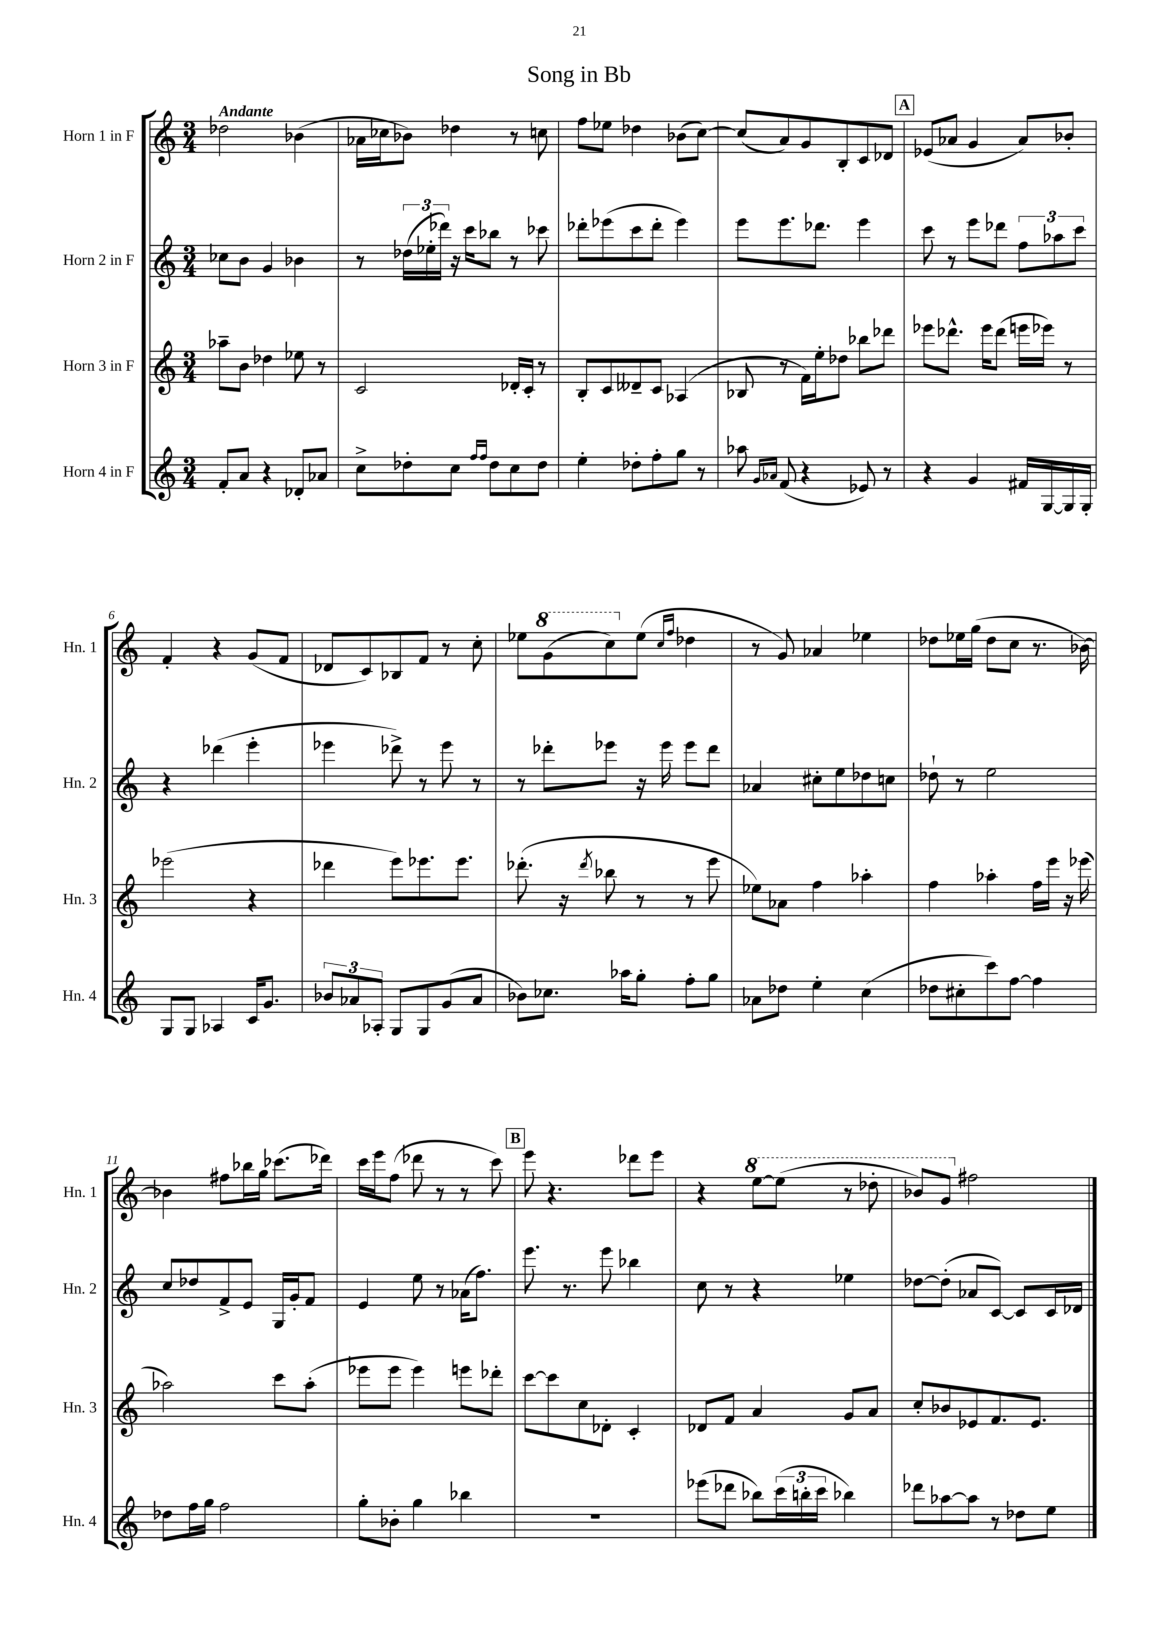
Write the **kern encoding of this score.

**kern	**kern	**kern	**kern
*part4	*part3	*part2	*part1
*staff4	*staff3	*staff2	*staff1
*I"Horn 4 in F	*I"Horn 3 in F	*I"Horn 2 in F	*I"Horn 1 in F
*I'Hn. 4	*I'Hn. 3	*I'Hn. 2	*I'Hn. 1
*clefG2	*clefG2	*clefG2	*clefG2
*k[]	*k[]	*k[]	*k[]
*M3/4	*M3/4	*M3/4	*M3/4
=1	=1	=1	=1
!	!	!	!LO:TX:a:B:t=Andante
8f'/L	8aa-X~\L	8cc-X\L	2dd-X\
8a/J	8b\J	8b\J	.
4r	4dd-X\	4g/	.
8d-X'/L	8ee-X\	4b-X\	(4b-X\
8a-X/J	8r	.	.
=2	=2	=2	=2
8cc^\L	2c/	8r	16a-X\LL
.	.	.	16cc-X\J
8dd-X'\	.	(24dd-X\LL	8b-X\J)
.	.	24ee-X'\	.
.	.	24ddd-X\JJ)	.
8cc\J	.	16r	4dd-X\
.	.	16ccc\KL	.
16qqff/LL	.	.	.
16qqff/JJ	.	.	.
8dd-\L	.	8bb-X\J	.
8cc\	16d-X'/LL	8r	8r
.	16c'/JJ	.	.
8dd-\J	8r	8ccc-X\	8ccn\
=3	=3	=3	=3
4ee'\	8B'/L	8ddd-X'\L	8ff\L
.	8c/	(8eee-X\	8ee-X\J
8dd-X'\L	8d--X~/	8ccc\	4dd-X\
8ff'\	8c/J	8ddd-'\J	.
8gg\J	(4A-X/	4eee-\)	(8b-X\L
8r	.	.	[8cc\J)
=4	=4	=4	=4
8aa-X\	8B-X/	8eee\L	(8cc/L]
16qqg/LL	.	.	.
16qqa-X/JJ	.	.	.
(8f/	8r	8.eee\	8a/)
4r	16f\LL)	.	8g/
.	16ee'\J	8.ddd-X\J	.
.	8dd-X\J	.	8B'/
8e-X/)	8bb-X\L	4eee\	8c/
8r	8ddd-X\J	.	8d-X/J
!!LO:REH:place=s1:t=A
=5	=5	=5	=5
4r	8eee-X\L	8ccc\	(8e-X/L
.	8.ddd-X^^\J	8r	8a-X/J
4g/	.	8eee\L	4g/
.	16eee-\KL	.	.
.	(8ddd-\J	8ddd-X\J	.
16f#X/LL	16eeen\LL	12ff\L	8a-/L)
[16G/	16eee-X\JJ)	.	.
.	.	12aa-X\	.
16G/]	8r	.	8b-X'/J
.	.	12ccc\J	.
16G'/JJ	.	.	.
!!LO:LB:g=z
=6	=6	=6	=6
8G/L	(2eee-X\	4r	4f'/
8G/J	.	.	.
4A-X/	.	(4ddd-X\	4r
16c/KL	4r	4eee'\	(8g/L
8.g/J	.	.	.
.	.	.	8f/J
=7	=7	=7	=7
12b-X/L	4ddd-X\	4eee-X\	8d-X/L
12a-X/	.	.	.
.	.	.	8c/)
12A-X'/J	.	.	.
8G/L	8eee\L)	8ddd-X^\)	8B-X/
8G/	8.eee-X\	8r	8f/J
(8g/	.	8eee-\	8r
.	8.eee-\J	.	.
8a-/J	.	8r	8cc'\
=8	=8	=8	=8
8b-X\L)	(8.ddd-X'\	8r	8ee-X\L
*	*	*	*8va
8.cc-X\J	.	8ddd-X'\L	(8gg\
.	16r	.	.
.	8qddd-/	.	.
.	8bb-X\	8eee-X\J	8ccc\)
16aa-X\KL	.	.	.
*	*	*	*X8va
8gg'\J	8r	16r	(8ee-\J
.	.	16eee-\	.
.	.	.	16qqcc/LL
.	.	.	16qqff/JJ
8ff'\L	8r	8eee-\L	4dd-X\
8gg\J	8eee\	8ddd-\J	.
=9	=9	=9	=9
8a-X\L	8ee-X\L)	4a-X/	8r
8dd-X\J	8a-X\J	.	8g/)
4ee'\	4ff\	8cc#X'\L	4a-X/
.	.	8ee\	.
(4cc\	4aa-X'\	8dd-X\	4ee-X\
.	.	8ccn\J	.
=10	=10	=10	=10
8dd-X\L	4ff\	8dd-X`\	8dd-X\L
8cc#X'\	.	8r	16ee-X\L
.	.	.	(16gg\JJ
8ccc\)	4aa-X'\	2ee\	8dd-\L
[8ff\J	.	.	8cc\J
4ff\]	16ff\LL	.	8.r
.	16eee\JJ	.	.
.	16r	.	.
.	(16eee-X\	.	[16b-X\)
!!LO:LB:g=z
=11	=11	=11	=11
8dd-X\L	2aa-X\)	8cc/L	4b-X\]
16ff\L	.	8dd-X/	.
16gg\JJ	.	.	.
2ff\	.	8f^/	8ff#X\L
.	.	8e/J	16bb-X\L
.	.	.	16gg\JJ
.	8ccc\L	16G/LL	(8.ccc-X\L
.	.	16g'/J	.
.	(8aa-'\J	8f/J	.
.	.	.	16ddd-X\Jk)
=12	=12	=12	=12
8gg'\L	8eee-X\L	4e/	16ccc\LL
.	.	.	16eee\J
8b-X'\J	8eee-\J	.	(8ff\J
4gg\	4eee-\)	8ee\	8ddd-X\
.	.	8r	8r
4bb-X\	8eeen\L	(16a-X\KL	8r
.	.	8.ff\J)	.
.	8ddd-X'\J	.	8ccc\)
!!LO:REH:place=s1:t=B
=13	=13	=13	=13
2.r	[8ccc\L	8.eee\	8eee\
.	8ccc\]	.	4.r
.	.	8.r	.
.	8cc\	.	.
.	8d-X'\J	8eee\	.
.	4c'/	4bb-X\	8ddd-X\L
.	.	.	8eee\J
=14	=14	=14	=14
(8eee-X\L	8d-X/L	8cc\	4r
8ddd-X\J	8f/J	8r	.
*	*	*	*8va
8bb-X\L)	4a/	4r	[8eee\L
(24ccc\L	.	.	(8eee\J]
24bbn'\	.	.	.
24ccc\JJ	.	.	.
4bb-X\)	8g/L	4ee-X\	8r
.	8a/J	.	8ddd-X'\
=15	=15	=15	=15
8ddd-X\L	8cc'/L	[8dd-X\L	8bb-X/L)
[8aa-X\	8b-X/	(8dd-'\J]	8gg/J
*	*	*	*X8va
8aa-\J]	8e-X/	8a-X/L	2ff#X\
8r	8.f/	[8c/J)	.
8dd-X\L	.	8c/L]	.
.	8.e-/J	.	.
8ee\J	.	16c/L	.
.	.	16d-X/JJ	.
==	==	==	==
*-	*-	*-	*-
